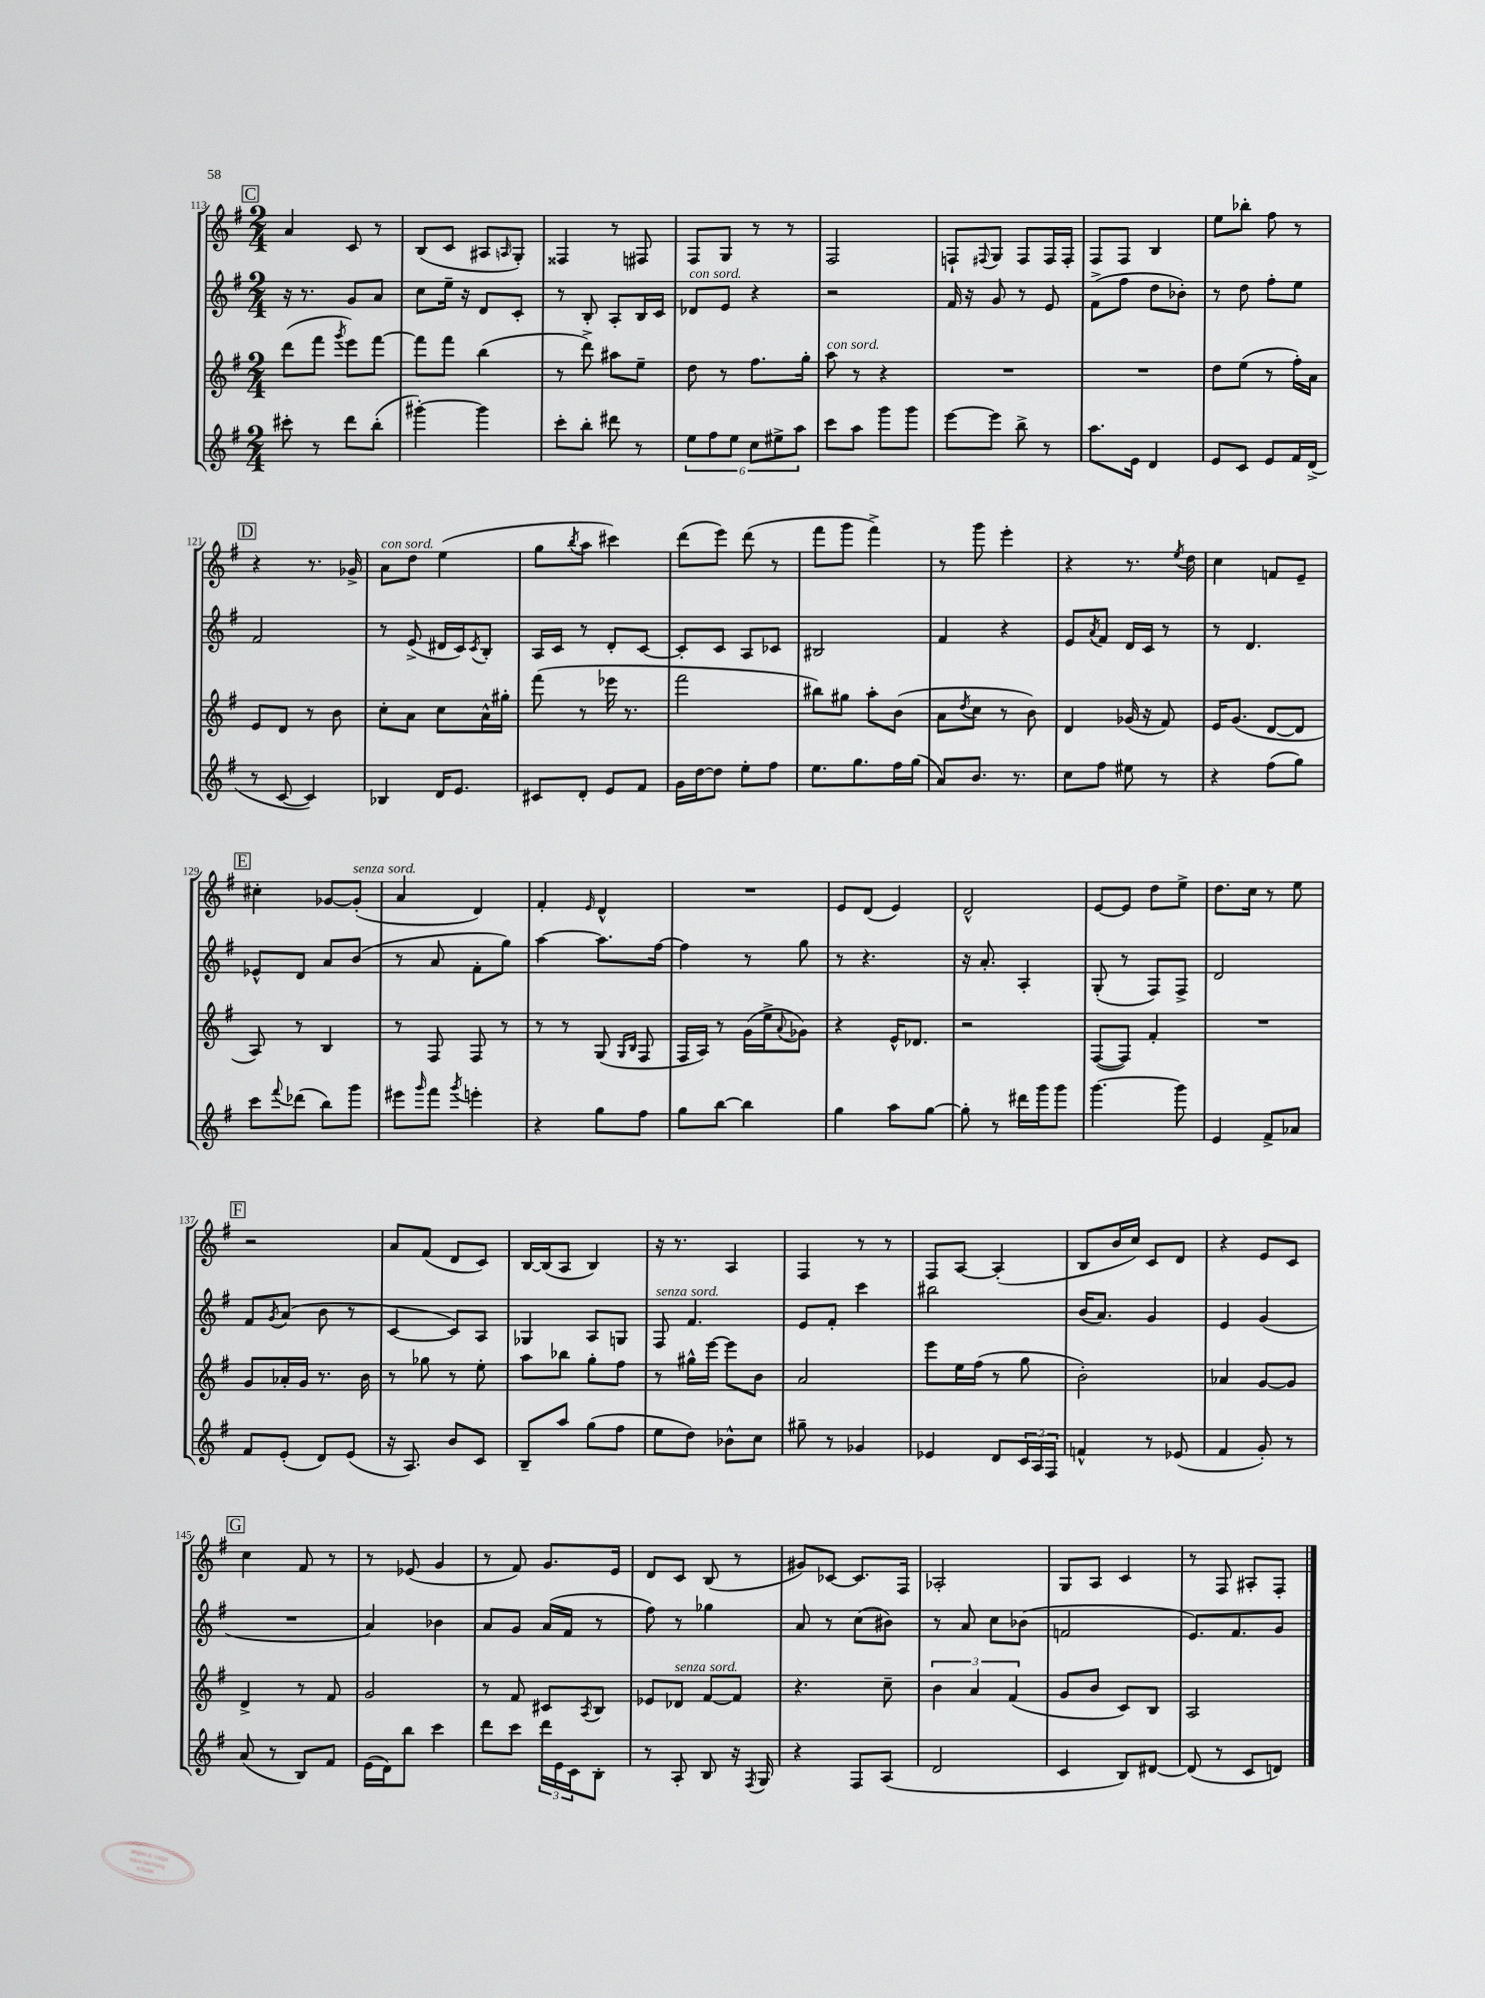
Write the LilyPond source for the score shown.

<<
\new StaffGroup <<
\new Staff = "s0" {
    \clef treble \key g \major \numericTimeSignature \time 2/4
    \mark \markup { \box "C" } a'4 c'8 r8 |
    b8( c'8 ais8 \grace { a16 } g8-.) |
    fisis4 r8 fis8 |
    fis8 g8 r8 r8 |
    fis2 |
    f8-! \appoggiatura { fis8 } g8 fis8 fis16 fis16-. |
    fis8 fis8 b4 |
    e''8 bes''8-. fis''8 r8 |
    \mark \markup { \box "D" } r4 r8. ges'16-> |
    a'8^\markup { \italic "con sord." } d''8 e''4( |
    g''8 \acciaccatura { b''8 } a''8 cis'''4) |
    d'''8( e'''8) d'''8( r8 |
    fis'''8 g'''8 fis'''4->) |
    r8 g'''8 e'''4-. |
    r4 r8. \acciaccatura { e''8 } d''16 |
    c''4 f'8 e'8-- |
    \mark \markup { \box "E" } cis''4-. ges'8~ ges'8-.^\markup { \italic "senza sord." }( |
    a'4 d'4) |
    fis'4-. \grace { e'16 } d'4-^ |
    R2 |
    e'8 d'8( e'4) |
    d'2-^ |
    e'8~ e'8 d''8 e''8-> |
    d''8. c''16 r8 e''8 |
    \mark \markup { \box "F" } r2 |
    a'8 fis'8( d'8 c'8) |
    b16~ b16( a8 b4) |
    r16 r8. a4 |
    fis4 r8 r8 |
    fis8 a8~ a4-.( |
    b8 b'16 c''16) c'8 d'8 |
    r4 e'8 c'8 |
    \mark \markup { \box "G" } c''4 fis'8 r8 |
    r8 ees'8( g'4 |
    r8 fis'8) g'8. e'16 |
    d'8 c'8 b8( r8 |
    gis'8) ces'8~ ces'8. fis16 |
    aes2-. |
    g8 a8 c'4 |
    r8 fis8 ais8-. fis8-. \bar "|." |
}
\new Staff = "s1" {
    \clef treble \key g \major \numericTimeSignature \time 2/4
    \mark \markup { \box "C" } r16 r8. g'8 a'8 |
    c''8 e''16-- r16 d'8 c'8-. |
    r8 b8-. a8-. b16 c'16 |
    des'8^\markup { \italic "con sord." } e'8 r4 |
    r2 |
    fis'16 r16 g'8 r8 e'8 |
    fis'8->( fis''8 d''8 bes'8-.) |
    r8 d''8 fis''8-. e''8 |
    \mark \markup { \box "D" } fis'2 |
    r8 e'8->( dis'16 c'16) \acciaccatura { c'8 } b8-. |
    a16 c'16 r8 d'8-. c'8~ |
    c'8-. c'8 a8 ces'8 |
    bis2 |
    fis'4 r4 |
    e'8 \acciaccatura { a'8 } fis'8 d'16 c'16 r8 |
    r8 d'4. |
    \mark \markup { \box "E" } ees'8-^ d'8 a'8 b'8( |
    r8 a'8 fis'8-. g''8) |
    a''4~ a''8. fis''16~ |
    fis''4 r8 g''8 |
    r8 r4. |
    r16 a'8.-. a4-. |
    g8-.( r8 fis8) fis8-> |
    d'2 |
    \mark \markup { \box "F" } fis'8 \acciaccatura { g'8 } a'8( b'8 r8 |
    c'4~ c'8) a8 |
    ges4 a8 g8 |
    fis8^\markup { \italic "senza sord." } fis'4. |
    e'8 fis'8-. c'''4 |
    bis''2 |
    b'16( a'8.) g'4 |
    e'4 g'4( |
    \mark \markup { \box "G" } R2 |
    a'4) bes'4 |
    a'8 g'8 a'16( fis'16 r8 |
    fis''8) r8 ges''4 |
    a'8 r8 c''8( bis'8) |
    r8 a'8 c''8 bes'8( |
    f'2 |
    e'8.) fis'8. g'8 \bar "|." |
}
\new Staff = "s2" {
    \clef treble \key g \major \numericTimeSignature \time 2/4
    \mark \markup { \box "C" } d'''8( fis'''8 \acciaccatura { g'''8 } e'''8) fis'''8~ |
    fis'''8 fis'''8 b''4( |
    r8 d'''8->) ais''8 e''8-- |
    d''8 r8 fis''8. g''16-. |
    a''8^\markup { \italic "con sord." } r8 r4 |
    R2 |
    R2 |
    d''8 e''8( r8 fis''16-.) a'16 |
    \mark \markup { \box "D" } e'8 d'8 r8 b'8 |
    c''8-. a'8 c''8 a'16-^ gis''16-. |
    fis'''8( r8 ees'''16 r8. |
    fis'''2 |
    bis''8) gis''8 a''8-. b'8( |
    a'8 \acciaccatura { d''8 } c''8 r8 b'8) |
    d'4 ges'16( r16 fis'8) |
    e'16 g'8.( d'8~ d'8 |
    \mark \markup { \box "E" } a8) r8 b4 |
    r8 fis8 fis8 r8 |
    r8 r8 g8( \grace { g16 b16 } fis8 |
    fis16 a16) r8 g'16( e''16-> \appoggiatura { a'8 } ges'8) |
    r4 e'16-^ des'8. |
    r2 |
    fis8~( fis8) fis'4-. |
    R2 |
    \mark \markup { \box "F" } g'8 aes'16-. g'16 r8. b'16 |
    r8 ges''8 r8 e''8-. |
    a''8 bes''8 g''8-. fis''8 |
    r8 gis''16-^ e'''16~ e'''8 b'8 |
    a'2 |
    e'''8 e''16 fis''16( r8 g''8 |
    b'2-.) |
    aes'4 g'8~ g'8 |
    \mark \markup { \box "G" } d'4-> r8 fis'8 |
    g'2 |
    r8 fis'8 cis'8 \acciaccatura { a8 } b8 |
    ees'8 des'8^\markup { \italic "senza sord." } fis'8~ fis'8 |
    r4. c''8-- |
    \tuplet 3/2 { b'4 a'4 fis'4( } |
    g'8 b'8 c'8) b8 |
    a2 \bar "|." |
}
\new Staff = "s3" {
    \clef treble \key g \major \numericTimeSignature \time 2/4
    \mark \markup { \box "C" } cis'''8-. r8 d'''8 b''8-.( |
    gis'''4~-.) gis'''4 |
    c'''8-. b''8-. dis'''8 r8 |
    \tuplet 6/4 { e''8 fis''8 e''8 c''8 eis''8-> a''8 } |
    c'''8 a''8 g'''8 g'''8 |
    e'''8~ e'''8 b''8-> r8 |
    a''8. e'16 d'4 |
    e'8 c'8 e'8 fis'16 d'16->( |
    \mark \markup { \box "D" } r8 c'8~ c'4) |
    bes4 d'16 e'8. |
    cis'8 d'8-. e'8 fis'8 |
    g'16 d''16~ d''8 e''8-. fis''8 |
    e''8. g''8. fis''16 g''16( |
    a'8) b'8. r8. |
    c''8 fis''8 eis''8 r8 |
    r4 fis''8( g''8) |
    \mark \markup { \box "E" } c'''8 \appoggiatura { fis'''8 } des'''8( b''8) g'''8 |
    eis'''8 \grace { g'''16 } fis'''8 \acciaccatura { g'''8 } e'''4-. |
    r4 g''8 fis''8 |
    g''8 b''8~ b''4 |
    g''4 a''8 g''8~ |
    g''8-. r8 dis'''16 g'''16 g'''8 |
    g'''4.~ g'''8 |
    e'4 fis'8-> aes'8 |
    \mark \markup { \box "F" } fis'8 e'8-.( d'8) e'8( |
    r16 a8.) b'8 c'8 |
    b8-- a''8 g''8( fis''8 |
    e''8 d''8) bes'8-^ c''8 |
    gis''8-- r8 ges'4 |
    ees'4 d'8 \tuplet 3/2 { c'16 a16 fis16 } |
    f'4-^ r8 ees'8( |
    fis'4 g'8-.) r8 |
    \mark \markup { \box "G" } a'8( r8 b8) fis'8 |
    e'16( d'16) b''8 c'''4 |
    d'''8 c'''8 \tuplet 3/2 { d'''16 e'16 c'16 } b8-. |
    r8 a8-. b8 r16 \acciaccatura { fis8 } g16 |
    r4 fis8 a8( |
    d'2 |
    c'4 b8) dis'8~ |
    dis'8( r8 c'8 d'8) \bar "|." |
}
>>
>>
\layout { \context { \Score currentBarNumber = #113 } }
